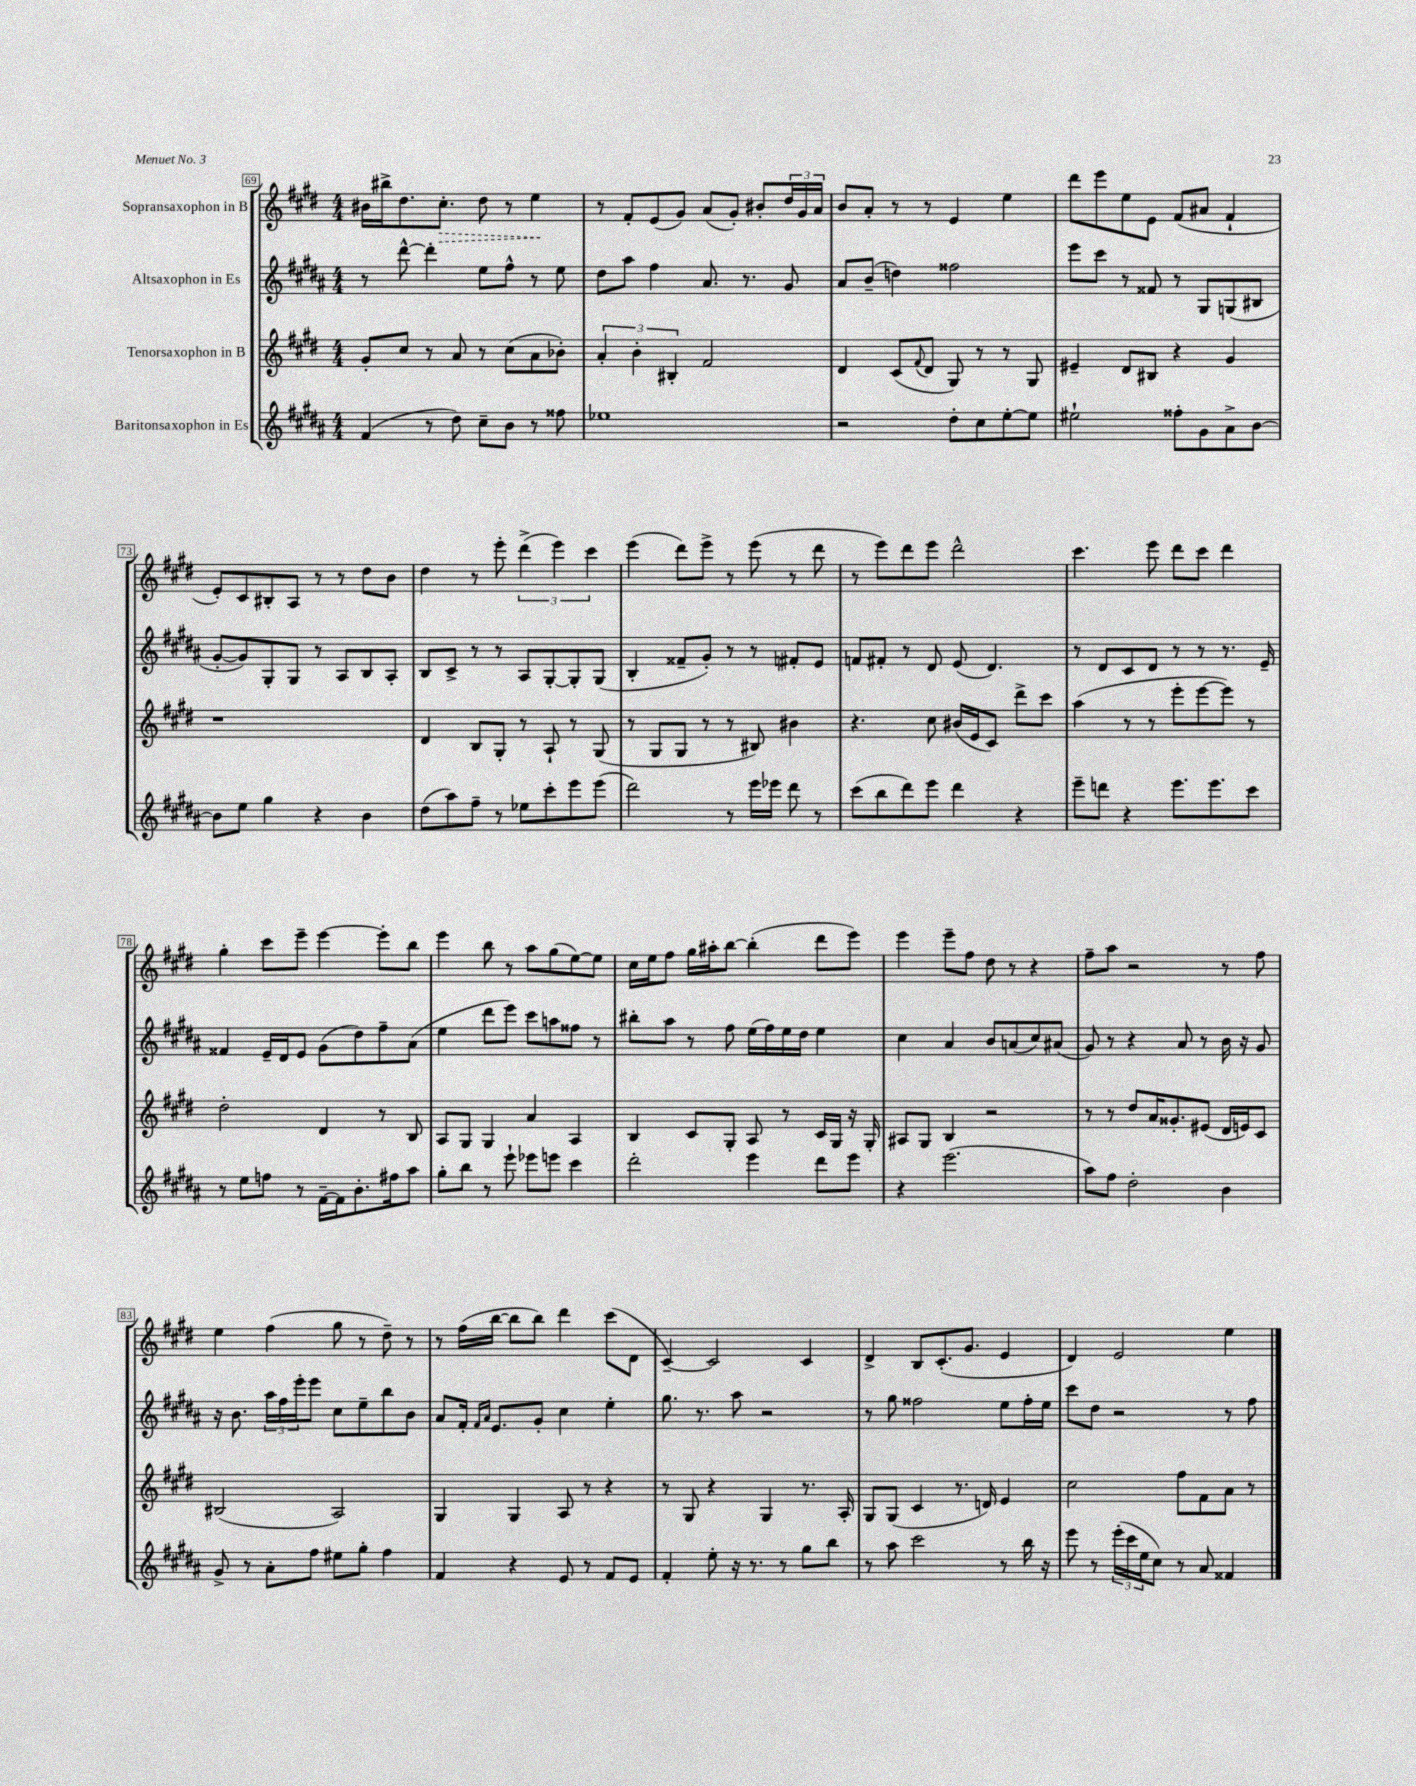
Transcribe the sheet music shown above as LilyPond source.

<<
\new StaffGroup <<
\new Staff = "s0" \with { instrumentName = "Sopransaxophon in B" } {
    \clef treble \key e \major \numericTimeSignature \time 4/4
    bis'16 bis''16-> dis''8. \once \override Hairpin.style = #'dashed-line cis''8.-.\> dis''8 r8 e''4\! |
    r8 fis'8-. e'8( gis'8) a'8( gis'8-.) bis'8-. \tuplet 3/2 { dis''16 gis'16 a'16 } |
    b'8 a'8-. r8 r8 e'4 e''4 |
    dis'''8 e'''8 e''8 e'8 fis'8( ais'8 fis'4-! |
    e'8-.) cis'8 bis8-. a8 r8 r8 dis''8 b'8 |
    dis''4 r8 e'''8-. \tuplet 3/2 { dis'''4->( e'''4) cis'''4 } |
    e'''4( dis'''8) e'''8-> r8 e'''8( r8 dis'''8 |
    r8 e'''8) dis'''8 e'''8 dis'''2-^ |
    cis'''4. e'''8 dis'''8 cis'''8 dis'''4 |
    gis''4-. cis'''8 e'''8-- e'''4~ e'''8-. b''8 |
    e'''4 b''8 r8 a''8 gis''8( e''8~) e''8 |
    cis''16 e''16 fis''8 gis''16 ais''16-. b''8~ b''4-.( dis'''8 e'''8) |
    e'''4 e'''8-- fis''8 dis''8 r8 r4 |
    fis''8-- a''8 r2 r8 fis''8 |
    e''4 fis''4( gis''8 r8 dis''8--) r8 |
    r8 fis''16( b''16~ b''8 b''8) dis'''4 cis'''8( dis'8 |
    cis'4~--) cis'2 cis'4 |
    dis'4-> b8 cis'8.-.( gis'8. e'4 |
    dis'4) e'2 e''4 \bar "|." |
}
\new Staff = "s1" \with { instrumentName = "Altsaxophon in Es" } {
    \clef treble \key b \major \numericTimeSignature \time 4/4
    r8 dis'''8~-^ dis'''4-. e''8 fis''8-^ r8 e''8 |
    dis''8 ais''8 fis''4 ais'8. r8. gis'8 |
    ais'8 b'8--( d''4) fisis''2 |
    e'''8 cis'''8 r8 fisis'8 r8 gis8 g8( bis8 |
    gis'8~-. gis'8) gis8-. gis8 r8 ais8 b8 ais8-. |
    b8 cis'8-> r8 r8 ais8 gis8~-. gis8-. gis8( |
    b4-. fisis'8-- gis'8-.) r8 r8 fis'8-. e'8 |
    f'8 fis'8-. r8 dis'8 e'8( dis'4.) |
    r8 dis'8 cis'8 dis'8 r8 r8 r8. e'16-- |
    fisis'4 e'16-- dis'16 e'8 gis'8( dis''8) fis''8-- ais'8( |
    e''4 dis'''8 e'''8) cis'''8 a''8 fisis''8 r8 |
    bis''8-. ais''8 r8 fis''8 e''16( fis''16) e''16 dis''16 e''4 |
    cis''4 ais'4 b'8 a'8( cis''8) ais'8( |
    gis'8) r8 r4 ais'8 r8 b'16 r16 gis'8 |
    r16 b'8. \tuplet 3/2 { ais''16 fis''16 e'''16-. } e'''8 cis''8 e''8-- b''8 b'8 |
    ais'8 fis'16-. \grace { fis'16 ais'16 } e'8. gis'8-. cis''4 e''4-. |
    gis''8. r8. ais''8 r2 |
    r8 gis''8 fisis''2 e''8 fisis''16-. e''16 |
    cis'''8 dis''8 r2 r8 fis''8 \bar "|." |
}
\new Staff = "s2" \with { instrumentName = "Tenorsaxophon in B" } {
    \clef treble \key e \major \numericTimeSignature \time 4/4
    gis'8-. cis''8 r8 a'8 r8 cis''8( a'8 bes'8-.) |
    \tuplet 3/2 { a'4-. b'4-. bis4-. } fis'2 |
    dis'4 cis'8( \appoggiatura { fis'8 } dis'8 gis8) r8 r8 gis8 |
    eis'4-- dis'8 bis8 r4 gis'4 |
    r1 |
    dis'4 b8 gis8-. r8 a8-! r8 gis8( |
    r8 gis8 gis8 r8 r8 bis8) bis'4 |
    r4. cis''8 bis'16( e'16 cis'8) dis'''8-> cis'''8 |
    a''4( r8 r8 e'''8-. e'''8~ e'''8) r8 |
    dis''2-. dis'4 r8 b8 |
    a8 gis8 gis4 a'4 a4 |
    b4 cis'8 gis8-. a8 r8 cis'16 gis16 r16 gis16-. |
    ais8 gis8 b4 r2 |
    r8 r8 dis''8 a'16 gisis'8.-. eis'8( dis'16 e'16) cis'8 |
    bis2( a2) |
    gis4 gis4 a8 r8 r4 |
    r8 gis8 r4 gis4 r8. a16-. |
    gis8 gis8( cis'4 r8. d'16) e'4 |
    cis''2 fis''8 fis'8 a'8 r8 \bar "|." |
}
\new Staff = "s3" \with { instrumentName = "Baritonsaxophon in Es" } {
    \clef treble \key b \major \numericTimeSignature \time 4/4
    fis'4( r8 dis''8) cis''8-- b'8 r8 fisis''8 |
    ees''1 |
    r2 dis''8-. cis''8 e''8~-. e''8 |
    eis''2-! fisis''8-. gis'8 ais'8-> b'8~ |
    b'8 e''8 gis''4 r4 b'4 |
    dis''8( ais''8) fis''8-- r8 ees''8 cis'''8-. e'''8 e'''8( |
    dis'''2) r8 e'''16 ees'''16 dis'''8 r8 |
    cis'''8( b''8 dis'''8) e'''8 dis'''4 r4 |
    e'''8-- d'''8 r4 e'''8. e'''8. cis'''8 |
    r8 e''8 f''8 r8 fis'16~-- fis'16 b'8.-. fis''16 ais''8 |
    gis''8-. b''8 r8 e'''8-! ees'''8 e'''8 cis'''4 |
    dis'''2-. e'''4 dis'''8 e'''8 |
    r4 e'''2.( |
    ais''8) fis''8 dis''2-. b'4 |
    gis'8-> r8 ais'8-. fis''8 eis''8 gis''8-. fis''4 |
    fis'4 r4 e'8 r8 fis'8 e'8 |
    fis'4-. e''8-. r16 r8. r8 gis''8 b''8 |
    r8 ais''8 cis'''2 r8 b''16 r16 |
    e'''8 r8 \tuplet 3/2 { e'''16-.( cis'''16 e''16 } cis''8) r8 ais'8 fisis'4 \bar "|." |
}
>>
>>
\layout { \context { \Score currentBarNumber = #69 \override BarNumber.stencil = #(make-stencil-boxer 0.1 0.3 ly:text-interface::print) } }
